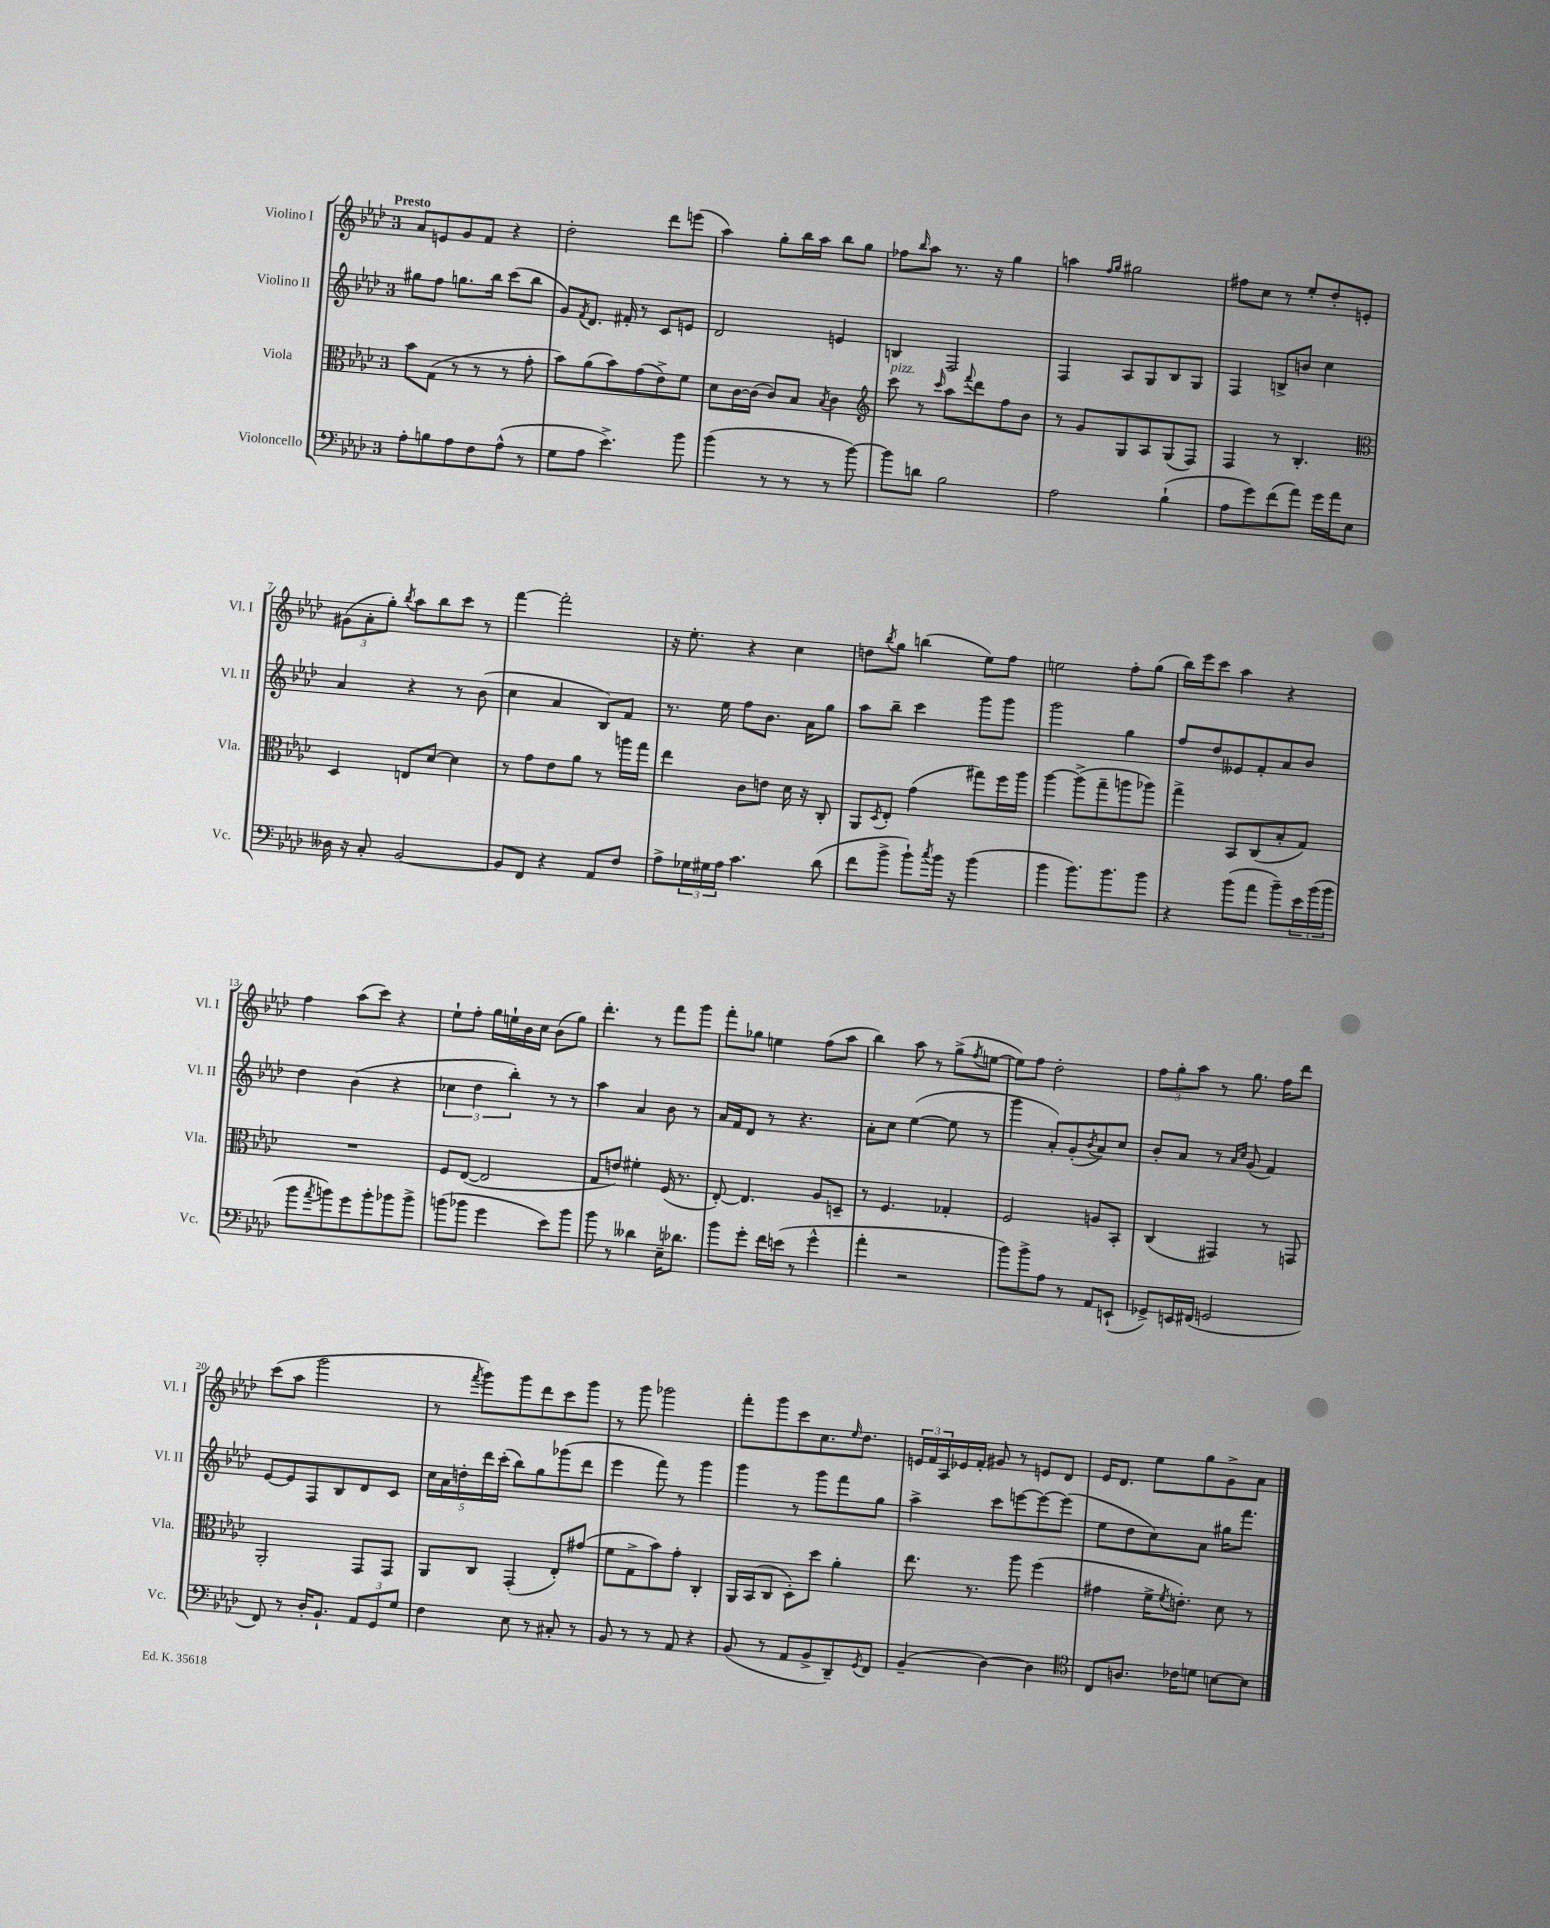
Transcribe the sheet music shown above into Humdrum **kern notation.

**kern	**kern	**kern	**kern
*part4	*part3	*part2	*part1
*staff4	*staff3	*staff2	*staff1
*I"Violoncello	*I"Viola	*I"Violino II	*I"Violino I
*I'Vc.	*I'Vla.	*I'Vl. II	*I'Vl. I
*clefF4	*clefC3	*clefG2	*clefG2
*k[b-e-a-d-]	*k[b-e-a-d-]	*k[b-e-a-d-]	*k[b-e-a-d-]
*M3/4	*M3/4	*M3/4	*M3/4
=1	=1	=1	=1
!	!	!	!LO:TX:a:B:t=Presto
8A-'\L	8b-\L	8gg#X\L	8a-/L
8Bn\	(8G\J	8ff\J	8en/
8A-\	8r	8.ggn\L	8g/
8F\	8r	.	8f/J
.	.	16bb-\Jk	.
(8A-^^\J	8r	(8ccc\L	4r
8r	8g'\	8bb-\J	.
=2	=2	=2	=2
8G\L	8b-\L)	8g/L)	2dd-'\
.	.	8qf/	.
8A-\J	(8a-\	8.d-/J	.
4.e-^\)	8b-\)	.	.
.	.	16f#X'/	.
.	(8g\	8r	.
.	8e-^\)	8c/L	8ddd-\L
8b-\	8f\J	8en/J	(8eeen\J
=3	=3	=3	=3
(4b-\	8d-\L	2d-/	4aa-\)
.	[16c\L	.	.
.	(16c\JJ]	.	.
8r	8c/L)	.	8gg'\L
8r	8B-/J	.	16bb-\L
.	.	.	16aa-\JJ
.	8qB-/	.	.
8r	4c\	4en/	8bb-\L
[8b-\)	.	.	8gg\J
=4	=4	=4	=4
*	*clefG2	*	*
!	!LO:TX:a:i:t=pizz.	!	!
8b-\L]	8ccc\	4Bn/	8ff-X\L
.	.	.	16qqbb-/
8dn\J	8r	.	8aa-\J
.	16qqccc/	.	.
2B-\	8aa-\L	2F/	8.r
.	8qqfff/	.	.
.	8ddd-\	.	.
.	.	.	16r
.	8ff\	.	4gg\
.	8b-\J	.	.
=5	=5	=5	=5
2A-\	8r	4F/	4aan\
.	8g/L	.	.
.	.	.	16qqff/LL
.	.	.	16qqgg/JJ
.	8G/	8A-/L	2gg#X\
.	8A-/	8G/	.
(4B-`\	(8G/	8B-/	.
.	8F/J)	8G/J	.
=6	=6	=6	=6
8A-\L	4F/	4F/	8ff#X\L
8g\)	.	.	8cc\J
(8f\	8r	8Bn^/L	8r
8a-\J)	4.B-'/	8bn/J	8ee-'/L
16g\LL	.	4cc\	8dd-'/
16a-\J	.	.	.
8E-\J	.	.	8en'/J
!!LO:LB:g=z
=7	=7	=7	=7
*	*clefC3	*	*
16D--X\	4D-/	4a-/	(12g#X\L
16r	.	.	.
.	.	.	12a-'\
8C'/	.	.	.
.	.	.	12gg'\J)
.	.	.	8qbb-/
[2BB-/	8En/L	4r	8aa-\L
.	[8d-/J	.	8bb-\
.	4d-\]	8r	8ccc\J
.	.	(8b-\	8r
=8	=8	=8	=8
8BB-/L]	8r	4cc\	[4fff\
8FF/J	8g\L	.	.
4r	8e-\	4a-/	2fff'\]
.	8a-\J	.	.
8AA-/L	8r	8B-/L)	.
8F/J	16aan\LL	8f/J	.
.	16gg\JJ	.	.
=9	=9	=9	=9
8A-^\L	4ee-\	8.r	16r
.	.	.	8.ee-'\
24G-X\L	.	.	.
24G#X\	.	.	.
.	.	16ee-\	.
24A-\JJ	.	.	.
4.c\	8c\L	8ff\L	4r
.	8en\J	8.b-\J	.
.	16d-\	.	4cc\
.	16r	16a-\KL	.
(8d-\	8C'/	8gg\J	.
=10	=10	=10	=10
8f\L	8AA-/L	8aa-\L	8ddn\L
.	8qD-/	.	8qbb-/
8b-^\J	8E-'/J	8bb-~\J	8gg\J
8b-`\L)	(4g\	4ccc\	(4bbn\
8qcc/	.	.	.
16b-\Jk	.	.	.
16r	.	.	.
(4b-\	8gg#X\L)	8ggg\L	8ee-\L)
.	16ff\L	8ggg\J	8ff\J
.	16aa-\JJ	.	.
=11	=11	=11	=11
4b-\	[4aa-\	2ggg\	2een\
8.b-\L)	(8aa-^\L]	.	.
.	8gg~\	.	.
8.b-\	.	.	.
.	8aan\	4gg\	8ff'\L
8b-\J	8aa-X\J)	.	(8gg\J
=12	=12	=12	=12
4r	4gg^\	8ff/L	16bb-\LL)
.	.	.	16eee-\J
.	.	8dd-/	8ccc\J
(8b-\L	8BB-/L	8e--X/	4aa-\
8a-\J	(8C/	8f'/	.
8b-~\L)	8B-'/	8a-/	4r
24e-\L	8G/J)	8b-/J	.
(24b-\	.	.	.
24b-\JJ	.	.	.
!!LO:LB:g=z
=13	=13	=13	=13
8b-\L	2.r	4dd-\	4ff\
8qa-/	.	.	.
8bn\)	.	.	.
8g\	.	(4b-\	(8aa-\L
8b'\	.	.	8ccc\J)
8b-X\	.	4r	4r
8b-^\J	.	.	.
=14	=14	=14	=14
(8bn\L	8F/L	6cc-X\	8ee-`\L
8b-X\J	([8E-/J	.	8ff'\J
.	.	6dd-\	.
4g\	2E-/]	.	16gg\LL
.	.	.	16een`\
.	.	6bb-'\)	.
.	.	.	16b-\
.	.	.	16cc\JJ
8e-\L)	.	8r	(8b-\L
8b-\J	.	8r	8gg\J)
=15	=15	=15	=15
8b-\	8G/L	4aa-\	4.ddd-'\
8r	8en/J)	.	.
4d--X\	4f#X'\	4a-/	.
.	.	.	8r
16E-~\KL	(16F/	8b-\	8fff\L
8.d-X\J	8.r	.	.
.	.	8r	8ggg\J
=16	=16	=16	=16
8b-\L	[8E-'/)	16a-/LL	8fff'\L
.	.	16f/J	.
8g'\J	4.E-/]	8d-/J	8gg-X\J
16f\LL	.	8r	4een\
(16en\JJ	.	.	.
8r	.	4.r	.
4g^^\	8A-/L	.	(8ff\L
.	8Dn~/J	.	8aa-\J
=17	=17	=17	=17
4a-'\	8r	8a-'\L	4bb-\)
.	4.F/	8cc\J	.
2r	.	([4ee-\	8aa-\
.	.	.	8r
.	4G-X'/	8ee-\]	(8gg^\L
.	.	.	8qff/
.	.	8r	[8een\J
=18	=18	=18	=18
8b-\L)	2F/	4ggg\	8ee\L])
8b-^\	.	.	8ff\J
8A-\J	.	8a-'/L)	2dd-'\
8r	.	(8g'/	.
.	.	8qb-/	.
8AA-/L	8An/L	8a-/)	.
(8EEn`/J	8BB-'/J	8cc/J	.
=19	=19	=19	=19
8GG-X^/L)	(4C/	8b-'/L	12ff\L
.	.	.	12gg'\
16EEn/L	.	8a-/J	.
.	.	.	12aa-\J
(16FF#X/JJ	.	.	.
2GGn/	4GG#X/)	8r	8r
.	.	16qqa-/LL	.
.	.	16qqcc/JJ	.
.	.	(8g/	8.gg\
.	8r	4f/)	.
.	.	.	16ff\KL
.	8GGn/	.	8ddd-\J
!!LO:LB:g=z
=20	=20	=20	=20
8FF/)	2AA-'/	[8e-/L	(8ccc\L
8r	.	8e-/]	8aa-\J
16D-'/KL	.	8F/	2ggg\
8.BB-`/J	.	.	.
.	.	8B-/	.
12AA-/L	8GG/L	8d-/	.
12GG/	.	.	.
.	8GG/J	8c/J	.
12G/J	.	.	.
=21	=21	=21	=21
4F\	8AA-/L	20cc\LL	8r
.	.	20a-\	.
.	.	20ddn'\	.
.	.	.	8qfff/
.	8C/J	.	8ggg\L)
.	.	20ddd-\	.
.	.	(20ccc'\JJ	.
8E-\	(4GG'/	8bb-\L)	8ggg\
8r	.	8gg\	8ddd-\
8C#X'/	8E-'/L)	(8ggg-X\	8ccc\
8r	(8g#X/J	8ddd-\J	8ggg\J
=22	=22	=22	=22
8BB-/	8f\L	4eee-\	8r
8r	8G^\	.	8ggg\
8r	8b-\)	8fff\)	2ggg-X\
8AA-/	8g'\J	8r	.
4r	4C'/	4ggg\	.
=23	=23	=23	=23
(8BB-/	16AA-/LL	4ggg\	8fff'\L
.	(16BB-/J	.	.
8r	8C/J	.	8ggg\
8AA-/L	8D-'\L)	8r	8ccc\
8BB-^/	8dd-\J	8ggg\L	8.cc\
8DD-~/)	4a-'\	8fff\	.
.	.	.	16qqee-/
.	.	.	8.dd-\J
8qGG/	.	.	.
8FF/J	.	8gg\J	.
=24	=24	=24	=24
(4BB-~/	8.ee-\	4aa-^\	24en/LL
.	.	.	24f/
.	.	.	24A-/
.	.	.	16e-X/
.	8.r	.	16f'/JJ
[4D-\)	.	8ccc\L	8g#X/
.	8aa-\	[8eeen\	8r
4D-\]	(4ff\	8eee\_	8en/L
.	.	(8eee\J]	8d-/J
=25	=25	=25	=25
*clefC4	*	*	*
8C/L	4g#X\	8ee-\L	16e-/KL
.	.	.	8.d-/J
8.An/J	.	8dd-\	.
.	16f^\KL	8cc\)	8ee-\L
.	8qf/	.	.
16c-X\KL	8.en'\J)	.	.
8dn\J	.	8a-\J	8gg\
[8Bn\L	8d-\	16gg#X\KL	8g^\
.	.	8.fff\J	.
8B\J]	8r	.	8a-\J
==	==	==	==
*-	*-	*-	*-
